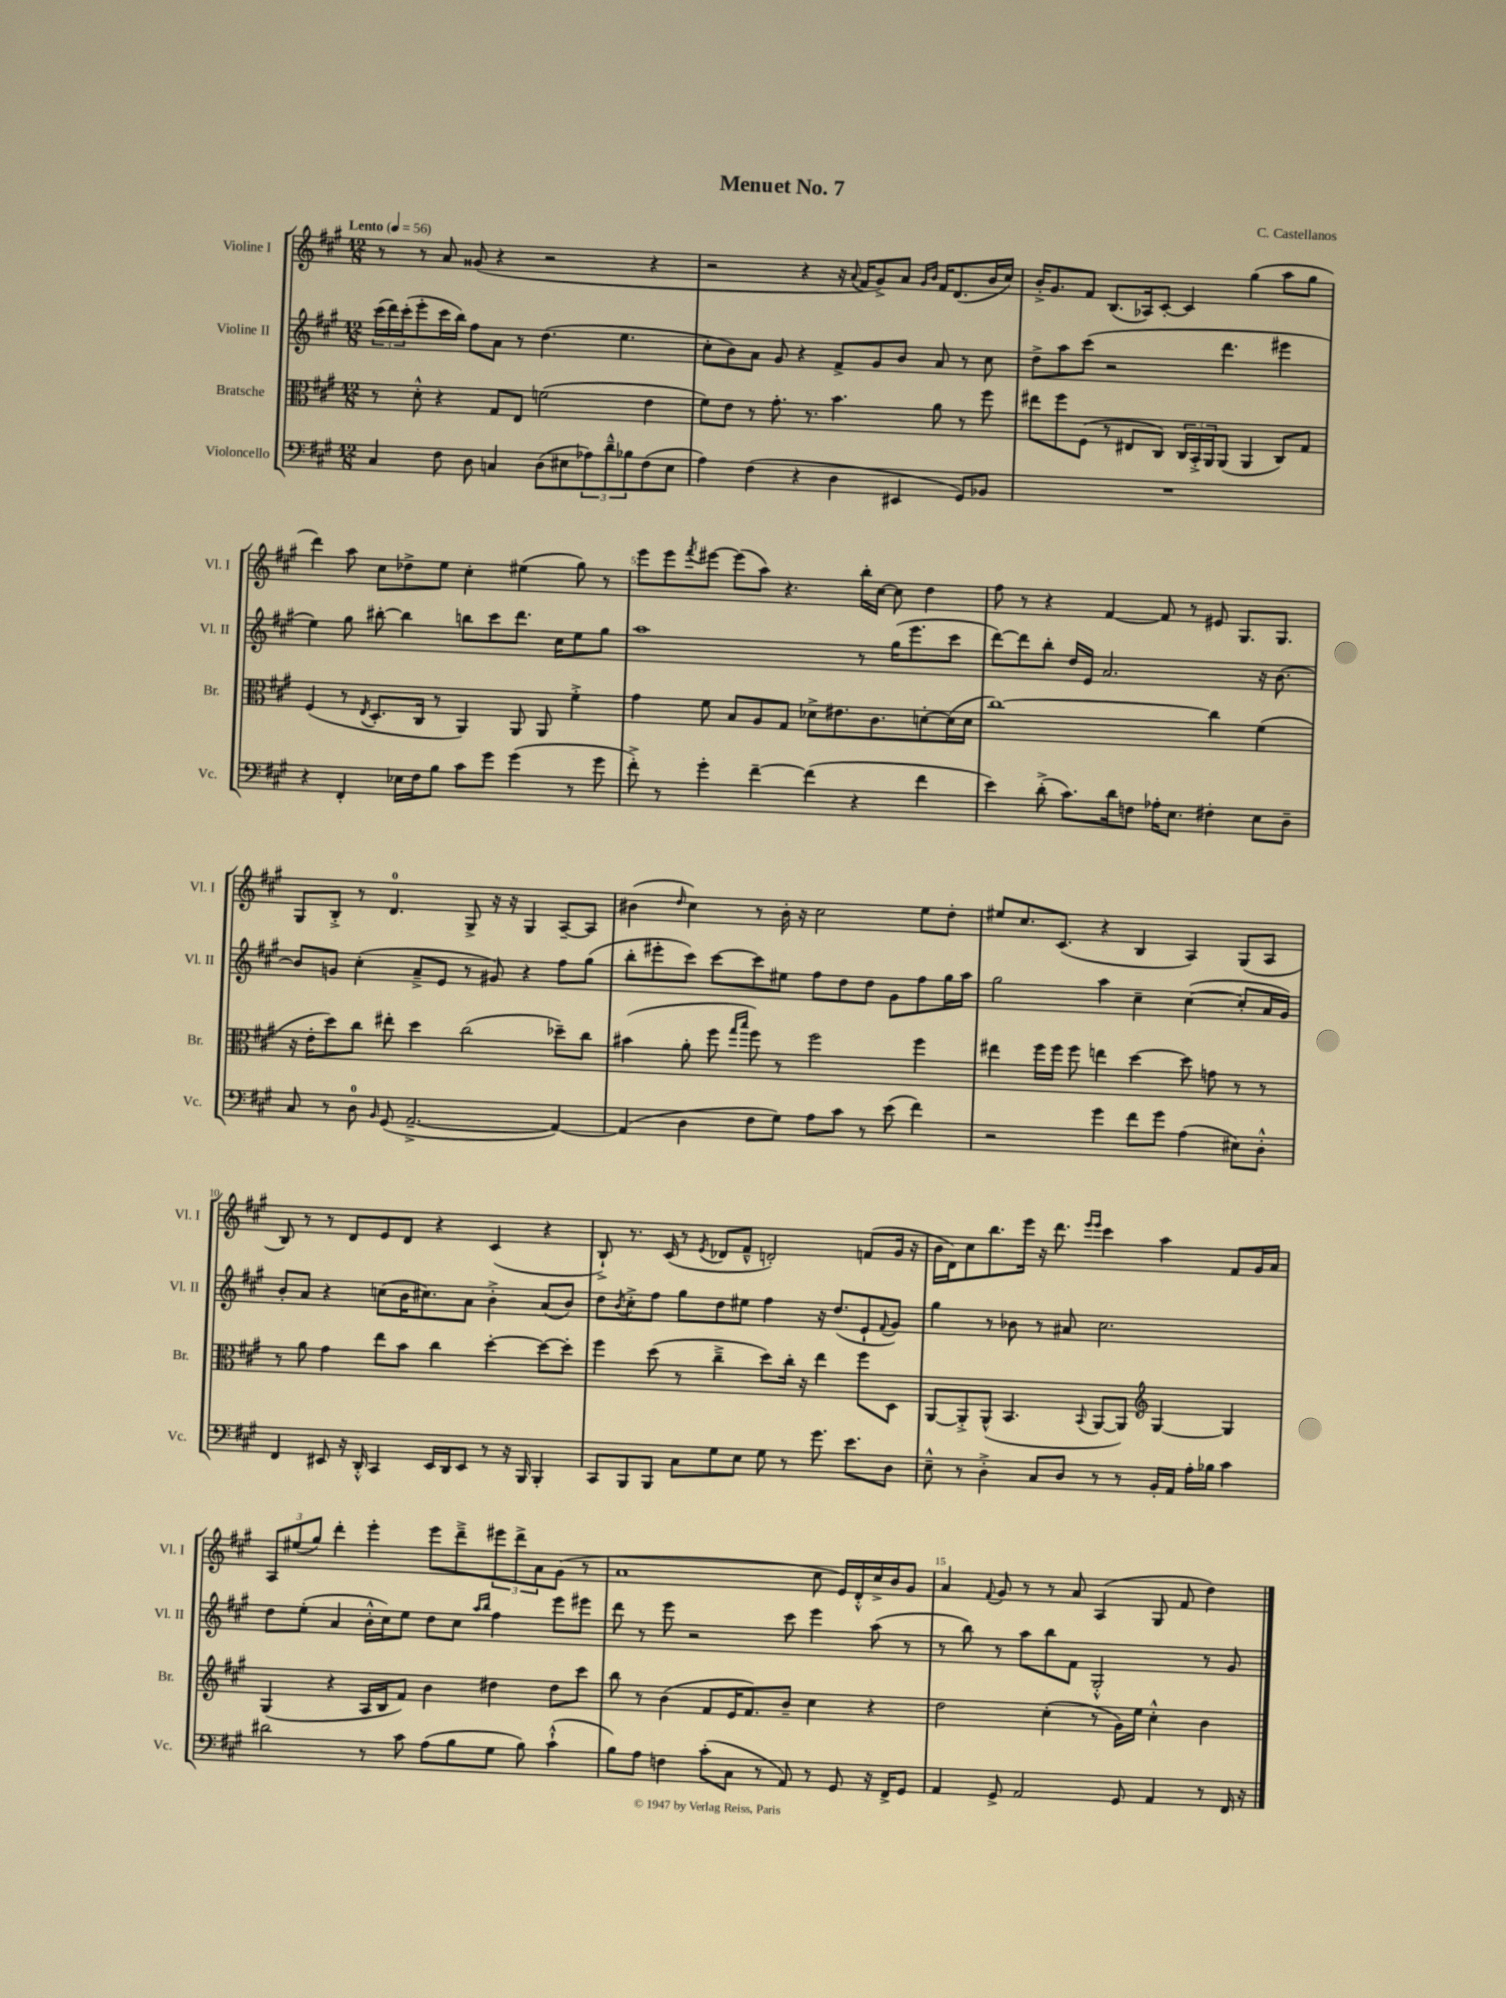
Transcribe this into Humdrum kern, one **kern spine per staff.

**kern	**kern	**kern	**kern
*part4	*part3	*part2	*part1
*staff4	*staff3	*staff2	*staff1
*I"Violoncello	*I"Bratsche	*I"Violine II	*I"Violine I
*I'Vc.	*I'Br.	*I'Vl. II	*I'Vl. I
*clefF4	*clefC3	*clefG2	*clefG2
*k[f#c#g#]	*k[f#c#g#]	*k[f#c#g#]	*k[f#c#g#]
*M12/8	*M12/8	*M12/8	*M12/8
*MM56	*MM56	*MM56	*MM56
=1	=1	=1	=1
!	!	!	!LO:TX:a:B:t=Lento
4C#/	8r	(24ccc#\LL	8r
.	.	24ddd\)	.
.	.	(24ccc#'\J	.
.	8d'^^\	8eee'\	8r
8F#\	4r	16ccc#\L	8a/
.	.	16bb\JJ)	.
8D\	.	8ff#\L	(8g##X/
4Cn/	8G#/L	8a\J	4r
.	8E/J	8r	.
(8D\L	(2fn\	(4.dd\	2r
8E#X\	.	.	.
12A-X\)	.	.	.
12d~^^\	.	.	.
.	.	4.ee\	.
12B-X\	.	.	.
(8F#\	4e\	.	4r
8E#\J	.	.	.
=2	=2	=2	=2
4A\)	8f#\L)	8cc#'\L	2r
.	8e\J	8b\)	.
(4F#\	8r	8a\J	.
.	8.g#'\	8g#/	.
4r	.	4r	4r
.	8.r	.	.
4D\	4.b\	8f#^/L	16r
.	.	.	8qqa/
.	.	.	16f#/KL
.	.	8g#/	8g#^/)
4EE#X/	.	8b/J	8a/J
.	.	.	16qqg#/LL
.	.	.	16qqb/JJ
.	8a\	8a/	16f#/KL
.	.	.	(8.d/
8GG#/L)	8r	8r	.
8BB-X/J	8ff#\	8cc#\	16b/L
.	.	.	16cc#/JJ)
=3	=3	=3	=3
1.r	8ee#X\L	8dd^\L	16b'^/KL
.	.	.	8.g#/
.	8ff#\	8aa\	.
.	(8F#\J	(8ccc#\J	8f#/J
.	8r	2r	(8.B/L
.	8E#X/L	.	.
.	.	.	16A-X/k)
.	8C#/J)	.	[8c#'/J
.	24C#/LL	.	4c#/]
.	24BB'^/	.	.
.	24AA/J	.	.
.	(8AA/J	4.ddd\	.
.	4AA/	.	(4gg#\
.	8C#/L)	4eee#X\	8aa\L
.	8G#/J	.	8gg#\J
!!LO:LB:g=z
=4	=4	=4	=4
4r	(4F#/	4ee\)	4ddd\)
4FF#'/	8r	8gg#\	8aa\
.	8qE/	.	.
.	8.D'/L	[8bb#X'\	8cc#\L
16E-X\LL	.	4bb#\]	8dd-X^\
16F#\J	16C#/Jk	.	.
8B\J	8r	.	8ee\J
8c#\L	4AA/)	8bbn\L	4cc#'\
8g#\J	.	8ccc#\	.
(4g#\	8AA/	8.ddd\J	(4ee#X\
.	8AA/	.	.
.	.	16cc#\KL	.
8r	4f#'^\	8ee\	8gg#\)
8g#\	.	8gg#\J	8r
=5	=5	=5	=5
8f#'^\)	4g#\	1aa	8eee\L
8r	.	.	8eee\
.	.	.	8qfff#/
4g#'\	8f#\	.	[8eee#X\J
.	8B/L	.	(8eee#\L]
[4f#~\	8A/	.	8aa\J)
.	8G#/J	.	4.r
(4f#\]	8d-X^\L	.	.
.	8.e#X\	.	.
4r	.	8r	16bb'\LL
.	8.c#\	.	[16cc#\JJ
.	.	(16gg#\KL	8cc#\]
.	.	8.eee\	.
4f#\	[8dn'\	.	4dd\
.	(16d\L]	8ccc#\J	.
.	16d\JJ	.	.
=6	=6	=6	=6
4e\)	[1cc#)	[8ddd\L)	8ff#\
.	.	8ddd\]	8r
(8d'^\	.	8bb'\J	4r
8.c#\L)	.	16dd/LL	.
.	.	16e/JJ	.
.	.	2.a/	[4f#/
16d\k	.	.	.
8Fn\J	.	.	.
16A-X'\KL	.	.	8f#/]
8.E\J	.	.	.
.	.	.	8r
4F#X'\	4cc#\]	.	8e#X/
.	.	.	8.G#/L
8E\L	(4f#\	16r	.
.	.	[8.b\	8.G#/J
8D~\J	.	.	.
!!LO:LB:g=z
=7	=7	=7	=7
8C#/	16r	8b/L]	8G#/L
.	16e'\KL	.	.
8r	8dd\)	8gn/J	8B'^/J
8D\	8cc#\J	(4cc#'\	8r
16qqBB/	.	.	.
(8GG#/	8ee#X'\	.	4.d/
[2.AA~^/	4dd\	8a~^/L	.
.	.	8e/J	.
.	(2cc#\	8r	8G#^/
.	.	8g#X/)	16r
.	.	.	16r
.	.	4r	4G#/
4AA/_)	8dd-X~\L)	8ff#\L	[8A~/L
.	8cc#\J	(8gg#\J	8A/J]
=8	=8	=8	=8
(4AA/]	(4b#X\	8bb'\L	(4b#X\
.	.	8eee#X'\	.
.	.	.	16qqdd/
4D\	8a'\	8ccc#\J)	4cc#\)
.	8ff#\	[8ccc#\L	.
.	16qqgg#/LL	.	.
.	16qqbb/JJ	.	.
8F#\L	8ff#\)	8ccc#\]	8r
8G#\J)	8r	8ee#X\J	16b#'\
.	.	.	16r
8A\L	2ff#\	8ff#\L	2cc#\
8c#\J	.	8dd\	.
8r	.	8dd\J	.
(8e\	.	8g#\L	.
4f#\)	4ff#\	8ff#\	8ee\L
.	.	16gg#\L	8dd'\J
.	.	16aa\JJ	.
=9	=9	=9	=9
2r	4ee#X\	2gg#\	8ee#X/L
.	.	.	8.cc#/
.	16ff#\LL	.	.
.	16ff#\JJ	.	(8.c#/J
.	8ff#\	.	.
4g#\	4een\	4aa\	4r
8f#\L	[4dd\	4cc#~\	4B/
8g#\J	.	.	.
(4A\	8dd\]	([4cc#\	4A/)
.	8gn\	.	.
8E#X\L)	8r	8cc#'/L]	(8G#/L
8D'^^\J	8r	16a/L	8A/J
.	.	16g#/JJ)	.
!!LO:LB:g=z
=10	=10	=10	=10
4FF#/	8r	8b'/L	8B/)
.	8a\	8a/J	8r
8EE#X/	4g#\	4r	8r
16r	.	.	8d/L
16DD'^^/	.	.	.
4CC#/	8ee\L	(8ccn\L	8e/
.	8b\J	16b\K	8d/J
.	.	8.cc#X\)	.
16EE#/LL	4cc#\	.	4r
16DD/J	.	.	.
8EE#/J	.	8a\J	.
8r	[4dd'\	4b'^\	(4c#/
16r	.	.	.
16BBB/	.	.	.
4BBB'/	8dd\L_	(8a/L	4r
.	8dd'\J]	8b/J)	.
=11	=11	=11	=11
8CC#/L	4ff#\	8dd\L	8B`^/)
.	.	8qb/	.
8BBB/	.	8cc#'^\	8.r
8BBB/J	(8dd\	8ff#\J	.
.	.	.	(16c#/
8C#\L	8r	8gg#\L	8r
.	.	.	8qe/
8G#\	4cc#~^\	8dd\	8d-X/L
8E\J	.	8ee#X\J	8f#~^^/J
8G#\	8dd\L)	4ff#\	2dn'/)
8r	16cc#'\Jk	.	.
.	16r	.	.
8.g#\	4ee\	16r	.
.	.	(8.dd/L	.
8.e\L	.	.	.
.	8ff#\L	8e`/	(8fn/L
.	.	8qqf#/	.
8D\J	8D\J	8g#/J)	16g#/Jk
.	.	.	16r
=12	=12	=12	=12
8E~^^\	[8AA/L	4gg#\	16b\LL
.	.	.	16d\J)
8r	8AA'^/]	.	8cc#\
4D'^\	(8AA^^/J	8r	8.bb\
.	4.BB/	8b-X\	.
.	.	.	16eee\Jk
8C#/L	.	8r	16r
.	.	.	8.ddd\
8D/J	.	8a#X/	.
.	.	.	16qqeee/LL
.	8qqBB/	.	16qqeee/JJ
8r	[8AA/L	2.cc#\	4ccc#\
8r	8AA/J])	.	.
*	*clefG2	*	*
16BB'/LL	[4G#/	.	4aa\
16AA/JJ	.	.	.
16A'\LL	.	.	.
16B-X\JJ	.	.	.
4c#\	4G#/]	.	8f#/L
.	.	.	16g#/L
.	.	.	16a/JJ
!!LO:LB:g=z
=13	=13	=13	=13
2d#X\	(4G#/	8dd\L	12A/L
.	.	.	(12ee#X/
.	.	(8ee'\J	.
.	.	.	12gg#/J)
.	4r	4a/	4ddd'\
8r	16A/LL	16b'^^\LL	4eee'\
.	16B/J	16cc#\J)	.
8c#\	8f#/J)	8ee\J	.
(8A\L	4b\	8dd\L	8eee\L
8B\	.	8cc#\J	8ddd~^\
.	.	16qqaa/LL	.
.	.	16qqbb/JJ	.
8G#\J	4dd#X\	4ff#\	12eee#X\
.	.	.	12ddd^\
8B\)	.	.	.
.	.	.	12a\
(4c#`^^\	8dd#\L	8eee\L	(8g#\J
.	8ccc#\J	8eee#X\J	8r
=14	=14	=14	=14
8B\L)	8bb\	8ddd\	1a
8A\J	8r	8r	.
4Fn\	(4b\	8eee\	.
.	.	2r	.
(8c#'\L	8f#/L	.	.
8C#\J	16e/K	.	.
.	8.f#/)	.	.
8r	.	.	.
8AA/)	8b~/J	8ccc#\	.
8r	4cc#\	4eee\	8cc#\
8GG#/	.	.	16e/LL)
.	.	.	16d'^^/
16r	4r	(8aa\	16cc#^/
16FF#^/KL	.	.	16b/J
8GG#/J	.	8r	8g#/J
=15	=15	=15	=15
4AA/	2dd\	8r	4a/
.	.	8bb\)	.
.	.	.	8qqf#/
8GG#^/	.	8r	8g#/
2AA/	.	8aa\L	8r
.	(4cc#'\	8bb\	8r
.	.	8f#\J	8a/
.	8r	2G#'^^/	(4A/
8GG#/	16g#\LL)	.	.
.	16ee\JJ	.	.
4AA/	4cc#'^^\	.	8G#/
.	.	.	8f#/
8r	4b\	8r	4dd\)
16FF#/	.	8g#/	.
16r	.	.	.
==	==	==	==
*-	*-	*-	*-
